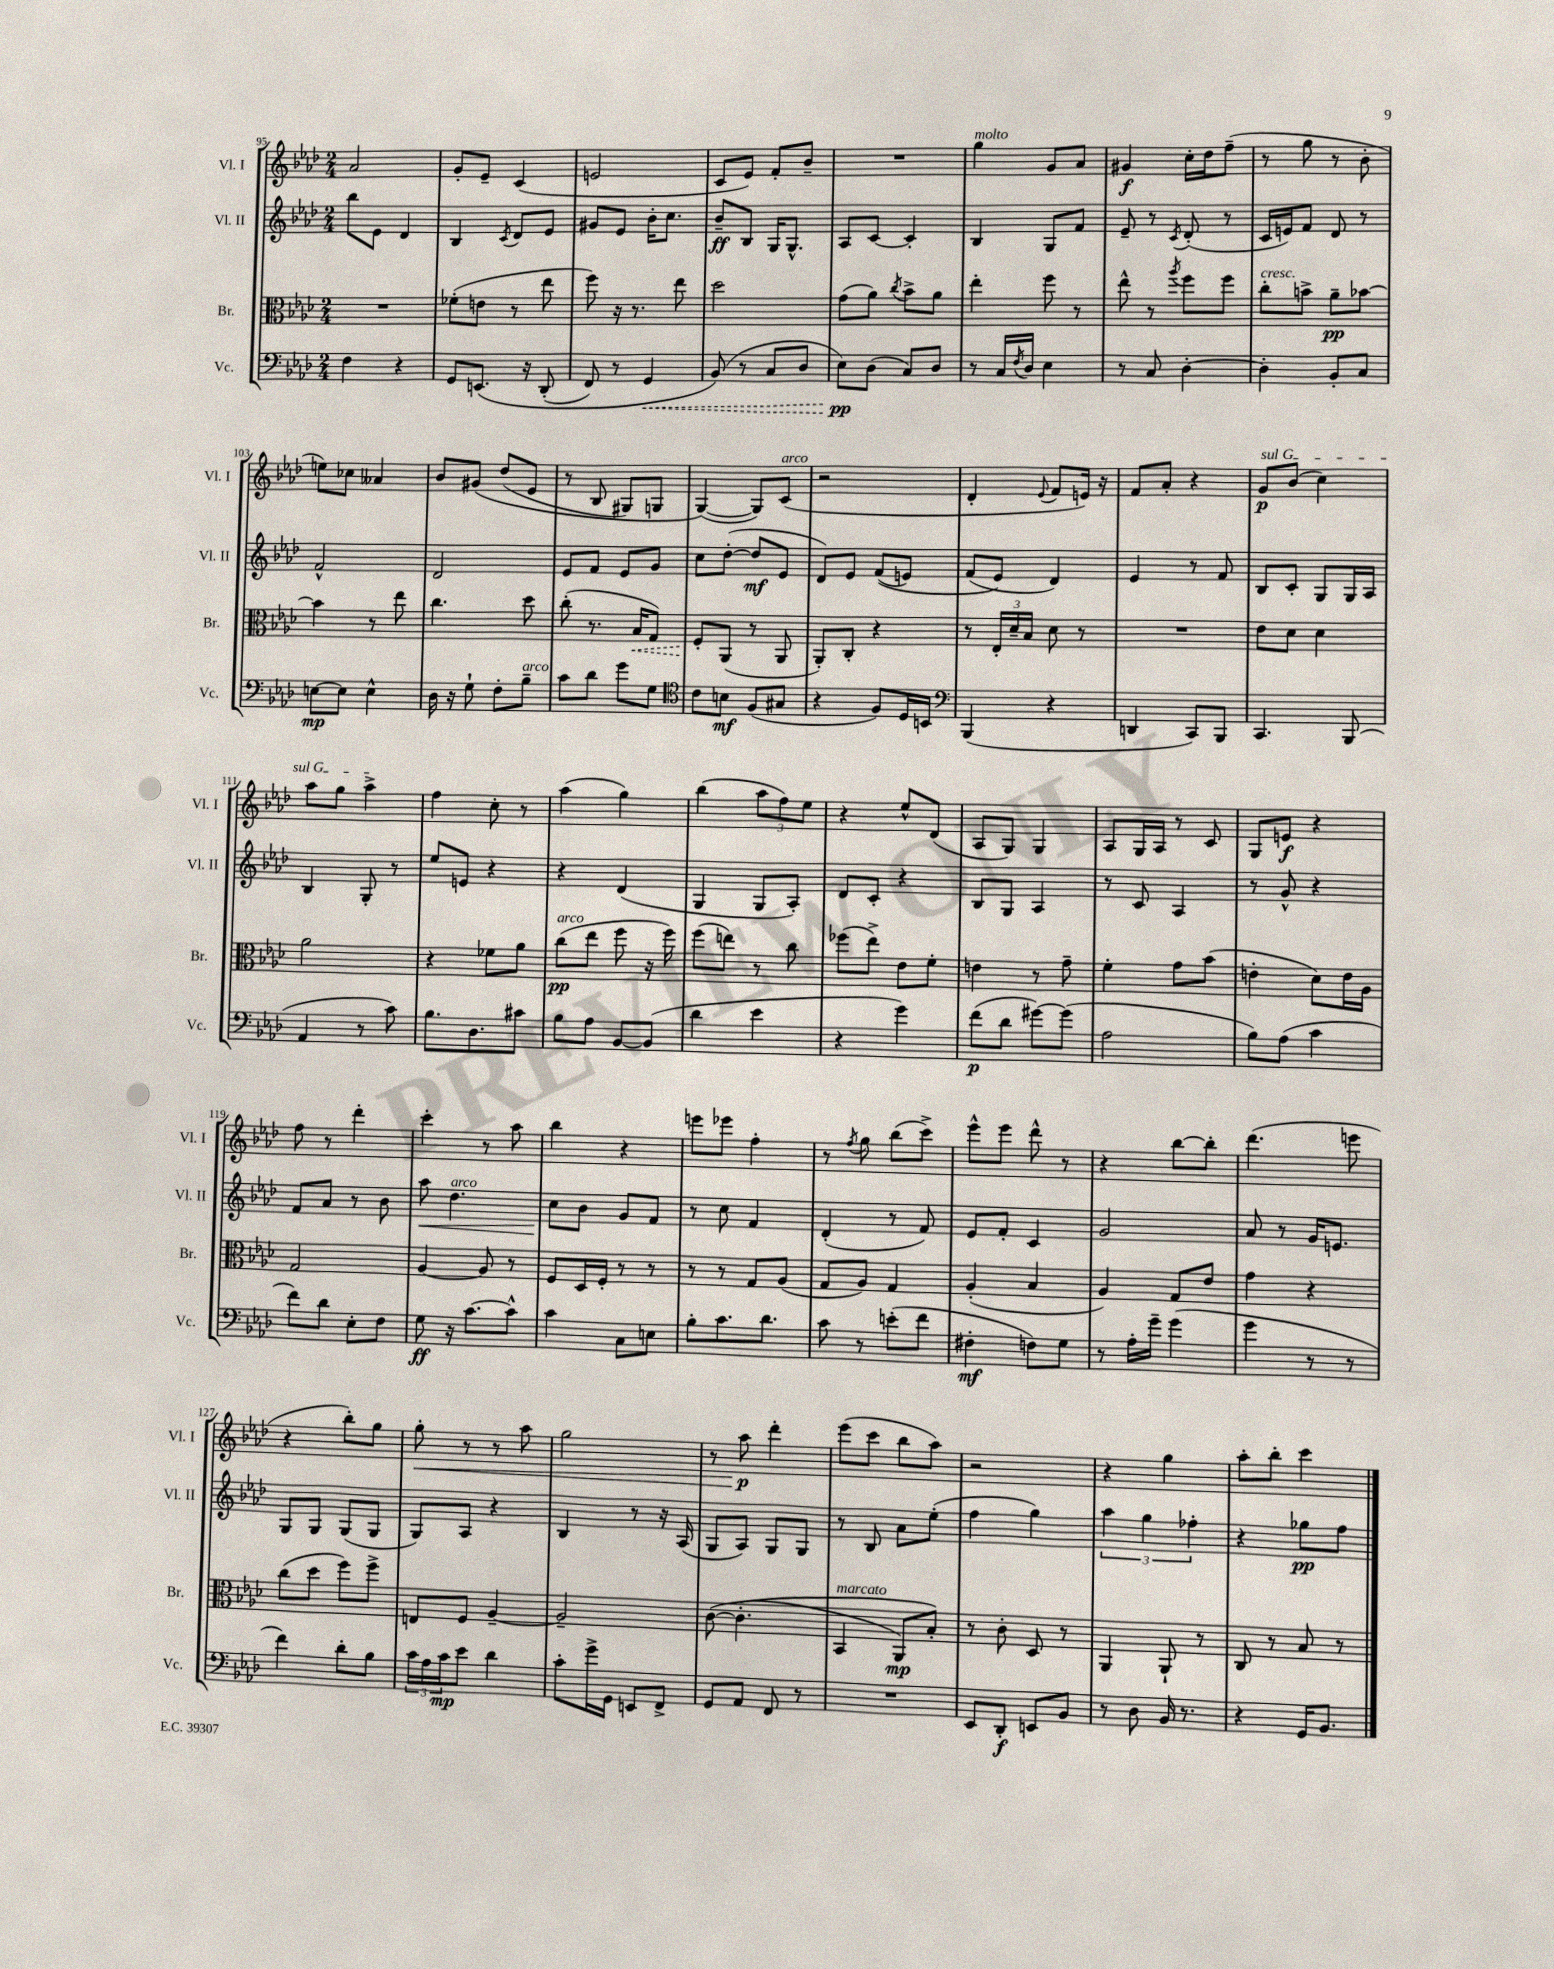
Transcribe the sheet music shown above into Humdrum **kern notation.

**kern	**dynam	**kern	**dynam	**kern	**dynam	**kern	**dynam
*part4	*part4	*part3	*part3	*part2	*part2	*part1	*part1
*staff4	*staff4	*staff3	*staff3	*staff2	*staff2	*staff1	*staff1
*I"Vc.	*	*I"Br.	*	*I"Vl. II	*	*I"Vl. I	*
*I'Vc.	*	*I'Br.	*	*I'Vl. II	*	*I'Vl. I	*
*clefF4	*	*clefC3	*	*clefG2	*	*clefG2	*
*k[b-e-a-d-]	*	*k[b-e-a-d-]	*	*k[b-e-a-d-]	*	*k[b-e-a-d-]	*
*M2/4	*	*M2/4	*	*M2/4	*	*M2/4	*
=95	=95	=95	=95	=95	=95	=95	=95
4F\	.	2r	.	8bb-\L	.	2a-/	.
.	.	.	.	8e-\J	.	.	.
4r	.	.	.	4d-/	.	.	.
=96	=96	=96	=96	=96	=96	=96	=96
8GG/L	.	(8f-X'\L	.	4B-/	.	8g'/L	.
(8.EEn/J	.	8en\J	.	.	.	8e-~/J	.
.	.	.	.	8qc/	.	.	.
.	.	8r	.	8d-/L	.	(4c/	.
16r	.	.	.	.	.	.	.
(8DD-'/	.	8ee-\	.	8e-/J	.	.	.
=97	=97	=97	=97	=97	=97	=97	=97
8FF/)	.	8ff\)	.	8g#X/L	.	2en/	.
8r	.	16r	.	8e-/J	.	.	.
.	.	8.r	.	.	.	.	.
!	!LO:HP:b	!	!	!	!	!	!
4GG/	<	.	.	16b-'\KL	.	.	.
.	.	.	.	8.cc\J	.	.	.
.	.	8ee-\	.	.	.	.	.
=98	=98	=98	=98	=98	=98	=98	=98
(8BB-/)	.	2dd-\	.	8b-~/L	ff	8c/L	.
8r	.	.	.	8B-/J	.	8e-/J)	.
8C/L	.	.	.	16G/KL	.	8f'/L	.
.	.	.	.	8.G^^/J	.	.	.
8D-/J	.	.	.	.	.	8b-~/J	.
=99	=99	=99	=99	=99	=99	=99	=99
8E-\L)	pp	(8g\L	.	8A-/L	.	2r	.
(8D-\J	[	8a-\J)	.	[8c/J	.	.	.
.	.	8qcc/	.	.	.	.	.
8C/L)	.	8b-^\L	.	4c'/]	.	.	.
8D-/J	.	8a-\J	.	.	.	.	.
=100	=100	=100	=100	=100	=100	=100	=100
!	!	!	!	!	!	!LO:TX:a:i:t=molto	!
8r	.	4ee-'\	.	4B-/	.	4gg\	.
16C/LL	.	.	.	.	.	.	.
8qF/	.	.	.	.	.	.	.
16D-/JJ	.	.	.	.	.	.	.
4E-\	.	8ff\	.	8G/L	.	8g/L	.
.	.	8r	.	8f/J	.	8a-/J	.
=101	=101	=101	=101	=101	=101	=101	=101
8r	.	8ee-^^\	.	8e-~/	.	4g#X/	f
8C/	.	8r	.	8r	.	.	.
.	.	8qaa-/	.	8qc/	.	.	.
[4D-'\	.	8ff\L	.	(8d-'/	.	16cc'\LL	.
.	.	.	.	.	.	16dd-\J	.
.	.	8ff\J	.	8r	.	(8ff~\J	.
=102	=102	=102	=102	=102	=102	=102	=102
!	!	!LO:TX:a:i:t=cresc.	!	!	!	!	!
4D-'\]	.	8cc'\L	.	16c/LL	.	8r	.
.	.	.	.	16en/J)	.	.	.
.	.	8bn^\J	.	8f/J	.	8gg\	.
8BB-'/L	.	8a-~\L	pp	8d-/	.	8r	.
8C/J	.	[8b-X\J	.	8r	.	8b-'\	.
!!LO:LB:g=z
=103	=103	=103	=103	=103	=103	=103	=103
[8En\L	mp	4b-\]	.	2f^^/	.	8een\L)	.
8E\J]	.	.	.	.	.	8cc-X\J	.
4E^^\	.	8r	.	.	.	4a--X/	.
.	.	8ee-\	.	.	.	.	.
=104	=104	=104	=104	=104	=104	=104	=104
16D-\	.	4.cc\	.	2d-/	.	8b-/L	.
16r	.	.	.	.	.	.	.
8G`\	.	.	.	.	.	(8g#X/J	.
8F'\L	.	.	.	.	.	(8dd-/L	.
!LO:TX:a:i:t=arco	!	!	!	!	!	!	!
8B-~\J	.	8dd-\	.	.	.	8e-/J	.
=105	=105	=105	=105	=105	=105	=105	=105
8c\L	.	(8cc'\	.	8e-/L	.	8r	.
8d-\J	.	8.r	.	8f/J	.	8B-/	.
8g\L	.	.	.	8e-/L	.	8G#X/L)	.
!	!	!	!LO:HP:b	!	!	!	!
.	.	16B-/KL	<	.	.	.	.
8G\J	.	8G/J)	.	8g/J	.	8Gn/J	.
=106	=106	=106	=106	=106	=106	=106	=106
*clefC4	*	*	*	*	*	*	*
8c\L	.	8F'/L	.	8cc\L	.	([4G/)	.
8Bn\J	mf	(8AA-/J	[	([8dd-'\J	.	.	.
(8F/L	.	8r	.	8dd-/L]	mf	8G/L])	.
!	!	!	!	!	!	!LO:TX:a:i:t=arco	!
8G#X/J	.	8AA-/	.	8e-/J	.	(8c/J	.
=107	=107	=107	=107	=107	=107	=107	=107
4r	.	8AA-'/L)	.	8d-/L)	.	2r	.
.	.	8C'/J	.	8e-/J	.	.	.
8F/L)	.	4r	.	((8f/L	.	.	.
16D-/L	.	.	.	8en/J)	.	.	.
16BBn/JJ	.	.	.	.	.	.	.
=108	=108	=108	=108	=108	=108	=108	=108
*clefF4	*	*	*	*	*	*	*
(4BBB-/	.	8r	.	(8f/L	.	4d-'/	.
.	.	24E-'/LL	.	8e-/J)	.	.	.
.	.	24d-~/	.	.	.	.	.
.	.	24B-/JJ	.	.	.	.	.
.	.	.	.	.	.	8qqe-/	.
4r	.	8d-\	.	4d-/)	.	8f/L	.
.	.	8r	.	.	.	16en/Jk)	.
.	.	.	.	.	.	16r	.
=109	=109	=109	=109	=109	=109	=109	=109
4DDn/	.	2r	.	4e-/	.	8f/L	.
.	.	.	.	.	.	8a-'/J	.
8CC/L)	.	.	.	8r	.	4r	.
8BBB-/J	.	.	.	8f/	.	.	.
=110	=110	=110	=110	=110	=110	=110	=110
!	!	!	!	!	!	!LO:TX:a:i:t=sul G	!
4.CC/	.	8e-\L	.	8B-/L	.	8g/L	p
.	.	8d-\J	.	8c'/J	.	(8b-/J	.
.	.	4d-\	.	8G/L	.	4cc\)	.
(8BBB-/	.	.	.	16G/L	.	.	.
.	.	.	.	16A-/JJ	.	.	.
!!LO:LB:g=z
=111	=111	=111	=111	=111	=111	=111	=111
4AA-/	.	2a-\	.	4B-/	.	8aa-\L	.
.	.	.	.	.	.	8gg\J	.
8r	.	.	.	8G'/	.	4aa-^\	.
8c\)	.	.	.	8r	.	.	.
=112	=112	=112	=112	=112	=112	=112	=112
8.B-\L	.	4r	.	8ee-/L	.	4ff\	.
.	.	.	.	8en/J	.	.	.
8.D-\	.	.	.	.	.	.	.
.	.	8f-X\L	.	4r	.	8cc'\	.
8c#X\J	.	8a-\J	.	.	.	8r	.
=113	=113	=113	=113	=113	=113	=113	=113
!	!	!LO:TX:a:i:t=arco	!	!	!	!	!
8B-\L	.	(8cc\L	pp	4r	.	(4aa-\	.
8A-\J	.	8ee-\J	.	.	.	.	.
[8BB-/L	.	8ff\	.	(4d-/	.	4gg\)	.
(8BB-/J]	.	16r	.	.	.	.	.
.	.	16ff\)	.	.	.	.	.
=114	=114	=114	=114	=114	=114	=114	=114
4d-\	.	(8ff\L	.	4G/	.	(4bb-\	.
.	.	8een\J)	.	.	.	.	.
4e-\	.	8r	.	8G/L	.	12aa-\L	.
.	.	.	.	.	.	12ff\)	.
.	.	8cc\	.	8A-'/J)	.	.	.
.	.	.	.	.	.	12ee-\J	.
=115	=115	=115	=115	=115	=115	=115	=115
4r	.	(8ff-X\L	.	8d-/L	.	4r	.
.	.	8ee-^\J)	.	8c'/J	.	.	.
4g\)	.	8e-\L	.	4r	.	8ee-^^/L	.
.	.	8f'\J	.	.	.	(8d-/J	.
=116	=116	=116	=116	=116	=116	=116	=116
(8f\L	p	4en\	.	8B-/L	.	8A-/L	.
8d-\J	.	.	.	8G/J	.	8G/J)	.
[8g#X\L)	.	8r	.	4A-/	.	4G/	.
(8g#\J]	.	8g~\	.	.	.	.	.
=117	=117	=117	=117	=117	=117	=117	=117
2A-\	.	4f'\	.	8r	.	8A-/L	.
.	.	.	.	8c/	.	16G/L	.
.	.	.	.	.	.	16A-/JJ	.
.	.	8g\L	.	4A-/	.	8r	.
.	.	(8b-\J	.	.	.	8c/	.
=118	=118	=118	=118	=118	=118	=118	=118
8B-\L)	.	4en'\	.	8r	.	8G/L	.
(8A-\J	.	.	.	8g^^/	.	8en/J	f
4c\	.	8d-\L)	.	4r	.	4r	.
.	.	16e\L	.	.	.	.	.
.	.	16A-\JJ	.	.	.	.	.
!!LO:LB:g=z
=119	=119	=119	=119	=119	=119	=119	=119
8f\L)	.	2G/	.	8f/L	.	8ff\	.
8d-\J	.	.	.	8a-/J	.	8r	.
8E-'\L	.	.	.	8r	.	4ddd-'\	.
8F\J	.	.	.	8b-\	.	.	.
=120	=120	=120	=120	=120	=120	=120	=120
!	!	!	!	!	!LO:HP:b	!	!
8G\	ff	[4A-/	.	8aa-\	<	4ccc'\	.
!	!	!	!	!LO:TX:a:i:t=arco	!	!	!
16r	.	.	.	4.dd-\	.	.	.
[8.c\L	.	.	.	.	.	.	.
.	.	8A-/]	.	.	.	8r	.
8c^^\J]	.	8r	.	.	.	8aa-\	.
=121	=121	=121	=121	=121	=121	=121	=121
4c\	.	8F/L	.	8cc\L	.	4bb-\	.
.	.	16D-/L	.	8b-\J	[	.	.
.	.	16F'/JJ	.	.	.	.	.
8C\L	.	8r	.	8g/L	.	4r	.
8En\J	.	8r	.	8f/J	.	.	.
=122	=122	=122	=122	=122	=122	=122	=122
8B-'\L	.	8r	.	8r	.	8eeen\L	.
8.c\	.	8r	.	8cc\	.	8eee-X\J	.
.	.	8G/L	.	4f/	.	4ff'\	.
8.d-\J	.	.	.	.	.	.	.
.	.	(8A-/J	.	.	.	.	.
=123	=123	=123	=123	=123	=123	=123	=123
8c\	.	8G/L	.	(4d-'/	.	8r	.
.	.	.	.	.	.	8qff/	.
8r	.	8A-/J)	.	.	.	8gg\	.
(8en'\L	.	4G/	.	8r	.	(8bb-\L	.
8f\J	.	.	.	8f/)	.	8ccc^\J)	.
=124	=124	=124	=124	=124	=124	=124	=124
4F#X'\	mf	(4A-'/	.	8e-/L	.	8eee-^^\L	.
.	.	.	.	8f'/J	.	8eee-\J	.
8Fn\L)	.	4B-/	.	4c/	.	8ddd-^^\	.
8G\J	.	.	.	.	.	8r	.
=125	=125	=125	=125	=125	=125	=125	=125
8r	.	4A-/)	.	2g/	.	4r	.
16A-'\LL	.	.	.	.	.	.	.
16g~\JJ	.	.	.	.	.	.	.
(4g\	.	8G/L	.	.	.	[8bb-\L	.
.	.	8e-/J	.	.	.	8bb-'\J]	.
=126	=126	=126	=126	=126	=126	=126	=126
4g\	.	4g\	.	8a-/	.	(4.ddd-\	.
.	.	.	.	8r	.	.	.
8r	.	4r	.	16g/KL	.	.	.
.	.	.	.	8.en/J	.	.	.
8r	.	.	.	.	.	8eeen\	.
!!LO:LB:g=z
=127	=127	=127	=127	=127	=127	=127	=127
4f\)	.	(8cc\L	.	8G/L	.	4r	.
.	.	8dd-\J	.	8G/J	.	.	.
8d-'\L	.	8ff\L)	.	(8G/L	.	8bb-'\L)	.
8B-\J	.	8ff^\J	.	8G/J	.	8gg\J	.
=128	=128	=128	=128	=128	=128	=128	=128
!	!	!	!	!	!	!	!LO:HP:b
24c\LL	.	8En/L	.	8G/L)	.	8gg'\	<
24A-\	.	.	.	.	.	.	.
24c\J	mp	.	.	.	.	.	.
8e-\J	.	8F/J	.	8A-/J	.	8r	.
4d-\	.	[4A-~/	.	4r	.	8r	.
.	.	.	.	.	.	8aa-\	.
=129	=129	=129	=129	=129	=129	=129	=129
8c'\L	.	2A-~/]	.	4B-/	.	2gg\	.
16g^\L	.	.	.	.	.	.	.
16GG\JJ	.	.	.	.	.	.	.
8EEn/L	.	.	.	8r	.	.	.
8FF^/J	.	.	.	16r	.	.	.
.	.	.	.	(16A-/	.	.	.
=130	=130	=130	=130	=130	=130	=130	=130
8GG/L	.	([8c\	.	8G/L	.	8r	.
8AA-/J	.	(4.c'\]	.	8A-/J)	.	8aa-\	p
8FF/	.	.	.	8G/L	.	4ddd-'\	[
8r	.	.	.	8G/J	.	.	.
=131	=131	=131	=131	=131	=131	=131	=131
!	!	!LO:TX:a:i:t=marcato	!	!	!	!	!
2r	.	4BB-/	.	8r	.	(8eee-\L	.
.	.	.	.	8B-/	.	8ccc\J	.
.	.	8AA-/L)	mp	8a-\L	.	8bb-\L	.
.	.	8B-'/J)	.	(8ee-'\J	.	8aa-\J)	.
=132	=132	=132	=132	=132	=132	=132	=132
8EE-/L	.	8r	.	4ff\	.	2r	.
8DD-'/J	f	8c'\	.	.	.	.	.
8EEn/L	.	8D-/	.	4gg\)	.	.	.
8BB-/J	.	8r	.	.	.	.	.
=133	=133	=133	=133	=133	=133	=133	=133
8r	.	4AA-/	.	6aa-\	.	4r	.
8D-\	.	.	.	.	.	.	.
.	.	.	.	6gg\	.	.	.
16BB-/	.	8AA-`/	.	.	.	4gg\	.
8.r	.	.	.	.	.	.	.
.	.	.	.	6ff-X'\	.	.	.
.	.	8r	.	.	.	.	.
=134	=134	=134	=134	=134	=134	=134	=134
4r	.	8C/	.	4r	.	8aa-'\L	.
.	.	8r	.	.	.	8bb-'\J	.
16GG/KL	.	8B-/	.	8gg-X\L	pp	4ccc\	.
8.BB-/J	.	.	.	.	.	.	.
.	.	8r	.	8ff\J	.	.	.
==	==	==	==	==	==	==	==
*-	*-	*-	*-	*-	*-	*-	*-
